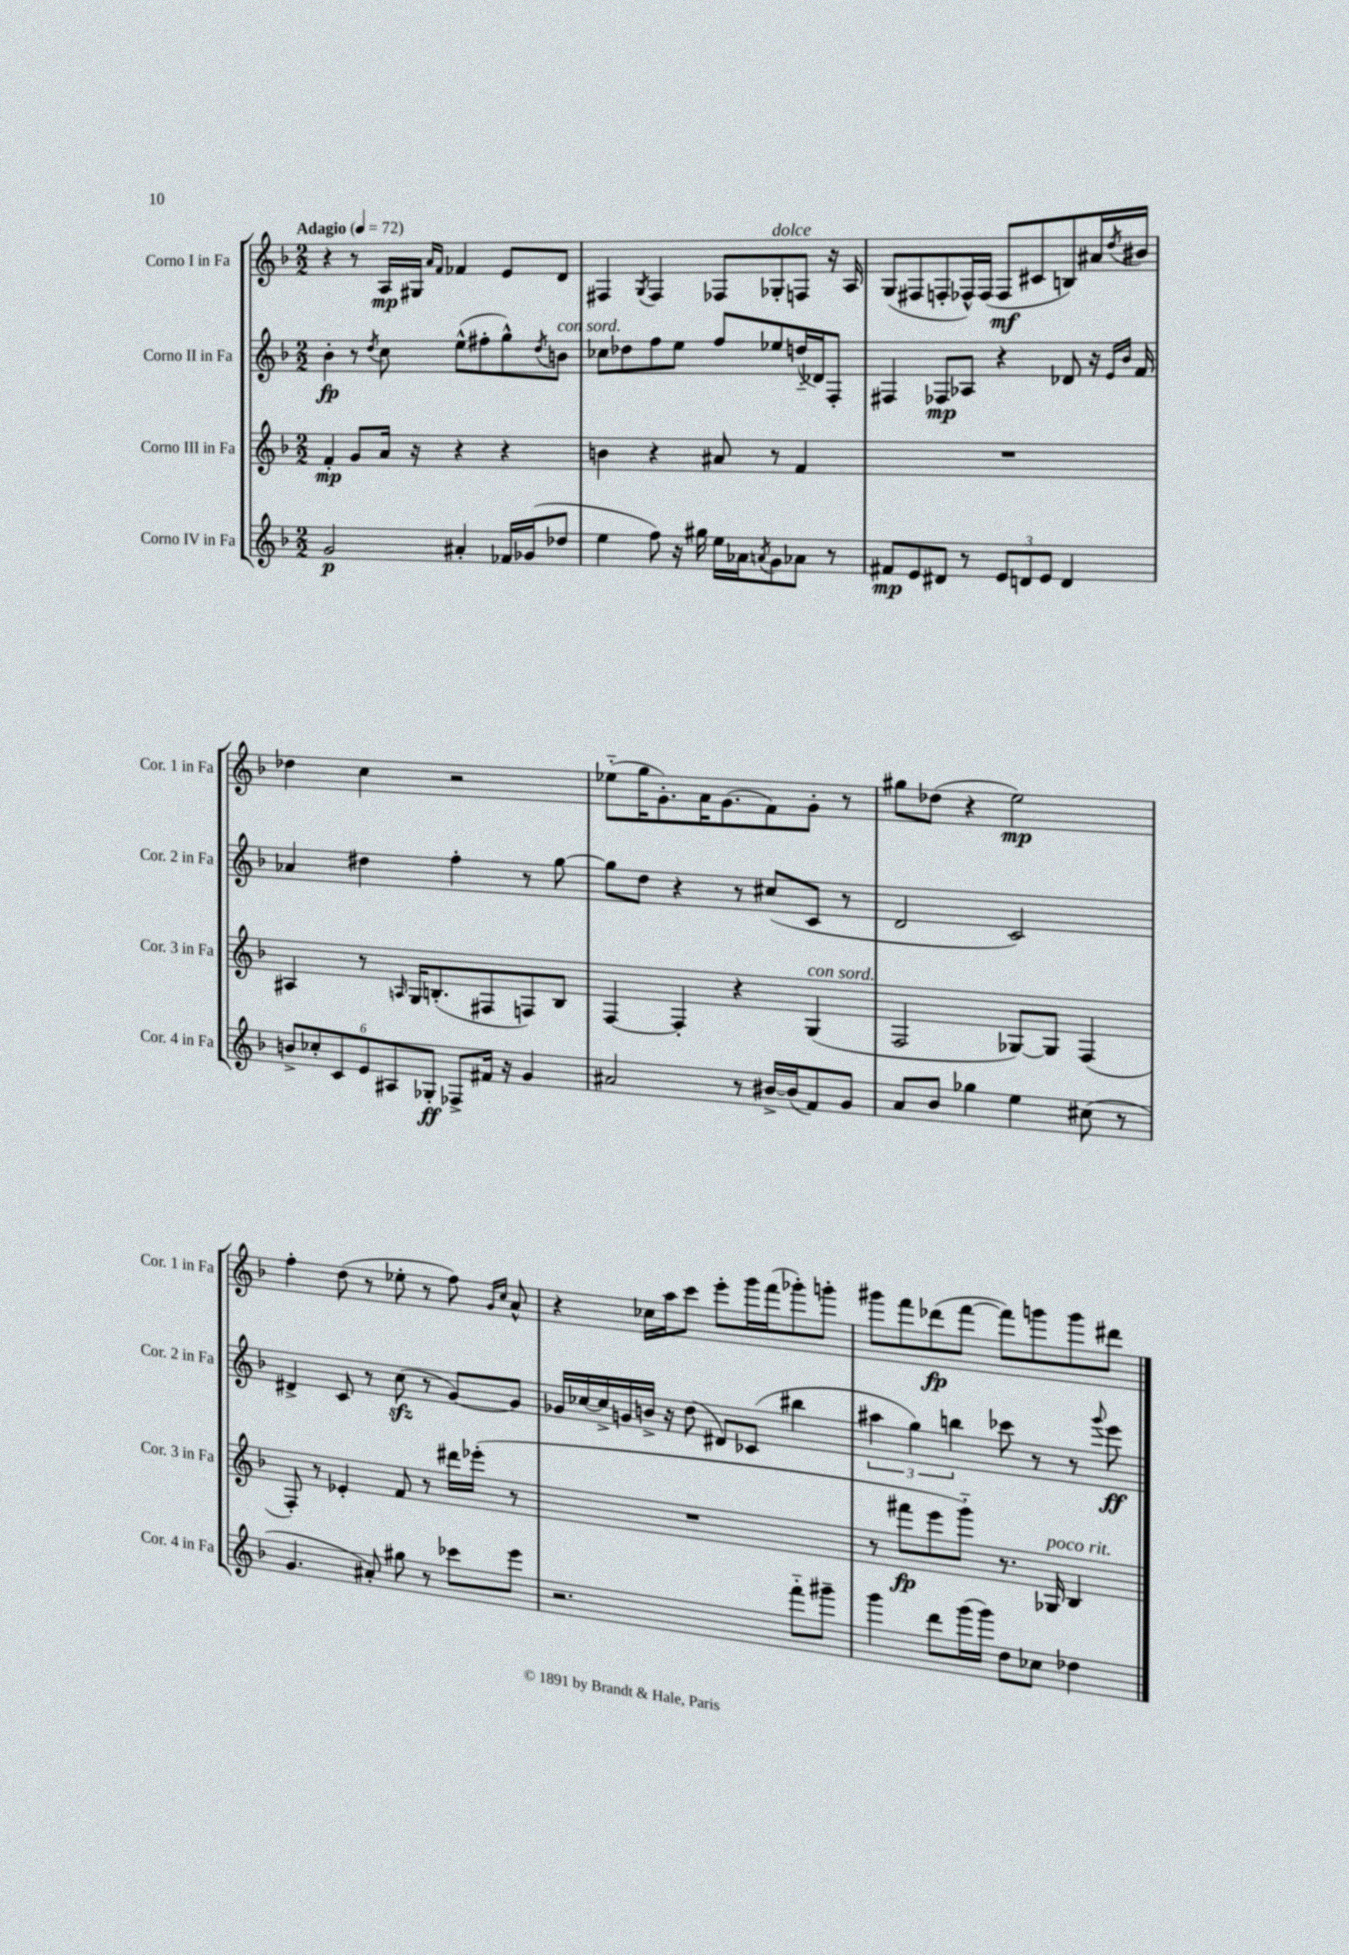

**kern	**kern	**kern	**kern
*staff4	*staff3	*staff2	*staff1
*clefG2	*clefG2	*clefG2	*clefG2
*k[b-]	*k[b-]	*k[b-]	*k[b-]
*M2/2	*M2/2	*M2/2	*M2/2
*MM72	*MM72	*MM72	*MM72
2g/	4f'/	4b-'\	4r
.	8g/L	8r	8r
.	.	8qdd/	.
.	16a/Jk	8cc\	16A/LL
.	16r	.	16G#/JJ
.	.	.	16qqa/LL
.	.	.	16qqf/JJ
4a#'/	4r	(8ee^^\L	4f-/
.	.	8ff#'\	.
16f-/LL	4r	8gg^^\)	8e/L
(16g-/J	.	.	.
.	.	8qdd/	.
8dd-/J	.	8b\J	8d/J
=	=	=	=
4ee\	4b\	8cc-\L	4F#/
.	.	8dd-\	.
.	.	.	8qG/
8ff\)	4r	8ff\	4F#/
16r	.	8ee\J	.
16gg#\	.	.	.
16ee\LL	8a#/	8ff/L	8F-/L
16a-\J	.	.	.
8qa/	.	.	.
8g\	8r	8ee-/	8G-'/
8a-\J	4f/	(16dd'~/L	8F/J
.	.	16d-/J)	.
8r	.	8F'/J	16r
.	.	.	16A/
=	=	=	=
8f#/L	1r	4F#/	(8G/L
8e/	.	.	8F#/
8d#/J	.	8F-/L	8F'/
8r	.	8A-/J	16F-^^/L)
.	.	.	(16F-/JJ
12e/L	.	4r	8F-/L
12d/	.	.	.
.	.	.	8c#/
12e/J	.	.	.
4d/	.	8d-/	8B/)
.	.	16r	16a#/L
.	.	16qqe/LL	.
.	.	16qqb-/JJ	8qdd/
.	.	16f/	16b#/JJ
=	=	=	=
12b^/L	4A#/	4a-/	4dd-\
12cc-'/	.	.	.
12c/	.	.	.
12e/	8r	4dd#\	4cc\
12A#/	.	.	.
.	16qqA/	.	.
.	16G/LK	.	.
12G-'/J	.	.	.
.	(8.B'/	.	.
8F-^/L	.	4ff'\	2r
16f#/Jk	8F#/	.	.
16r	.	.	.
4g/	8F/)	8r	.
.	8B/J	[8gg\	.
=	=	=	=
2a#/	[4F/	8gg\]L	(8ee-'~\L
.	.	8dd\J	16gg\K
.	.	.	8.g'\)
.	4F'/]	4r	.
.	.	.	16a\K
.	.	.	(8.g\
8r	4r	8r	.
[16b#^/LL	.	(8cc#/L	8f\)
(16b#/]J	.	.	.
8f/)	(4G/	8c/J	8g'\J
8g/J	.	8r	8r
=	=	=	=
8a/L	2F/	2d/	8gg#\L
8b-/J	.	.	(8dd-\J
4gg-\	.	.	4r
4ee\	[8G-/L)	2c/)	2ee\)
.	8G-/]J	.	.
(8cc#\	(4F/	.	.
8r	.	.	.
=	=	=	=
4.g/	8F'/)	4d#^/	4ff'\
.	8r	.	.
.	4e-'/	8c/	(8dd\
8a#'/)	.	8r	8r
8gg#\	8f/	(8cc\	8ee-'\
8r	8r	8r	8r
8ccc-\L	16ddd#\LL	[8g/L)	8ff\)
.	(16eee-'\JJ	.	.
.	.	.	16qqg/LL
.	.	.	16qqcc/JJ
8eee\J	8r	8g/]J	8a^^/
=	=	=	=
2.r	1r	16g-/LL	4r
.	.	[16cc-/	.
.	.	16cc-^/]	.
.	.	16g/	.
.	.	16b^/JJ	16cc-\LL
.	.	16r	16aa\J
.	.	(8dd\	8ccc\J
.	.	8d#/L)	8eee'\L
.	.	(8c-/J	16ggg\L
.	.	.	(16fff\J
8fff'~\L	.	4bb#\	8ggg-'\)
8ggg#~\J	.	.	8ggg'\J
=	=	=	=
4ggg\	8r	6aa#\	8ggg#\L
.	8fff#\L	.	8fff\
.	.	6gg\)	.
8ddd\L	8eee\	.	(8ddd-\
.	.	6bb\	.
(16ggg\L	8ggg'~\J)	.	[8fff\J
16ggg\JJ)	.	.	.
8dd\L	8.r	8ccc-\	8fff\]L)
8cc-\J	.	8r	8ggg\
.	16G-/	.	.
4dd-\	4B-/	8r	8ggg\
.	.	8qqggg/	.
.	.	8eee\	8ddd#\J
==	==	==	==
*-	*-	*-	*-
